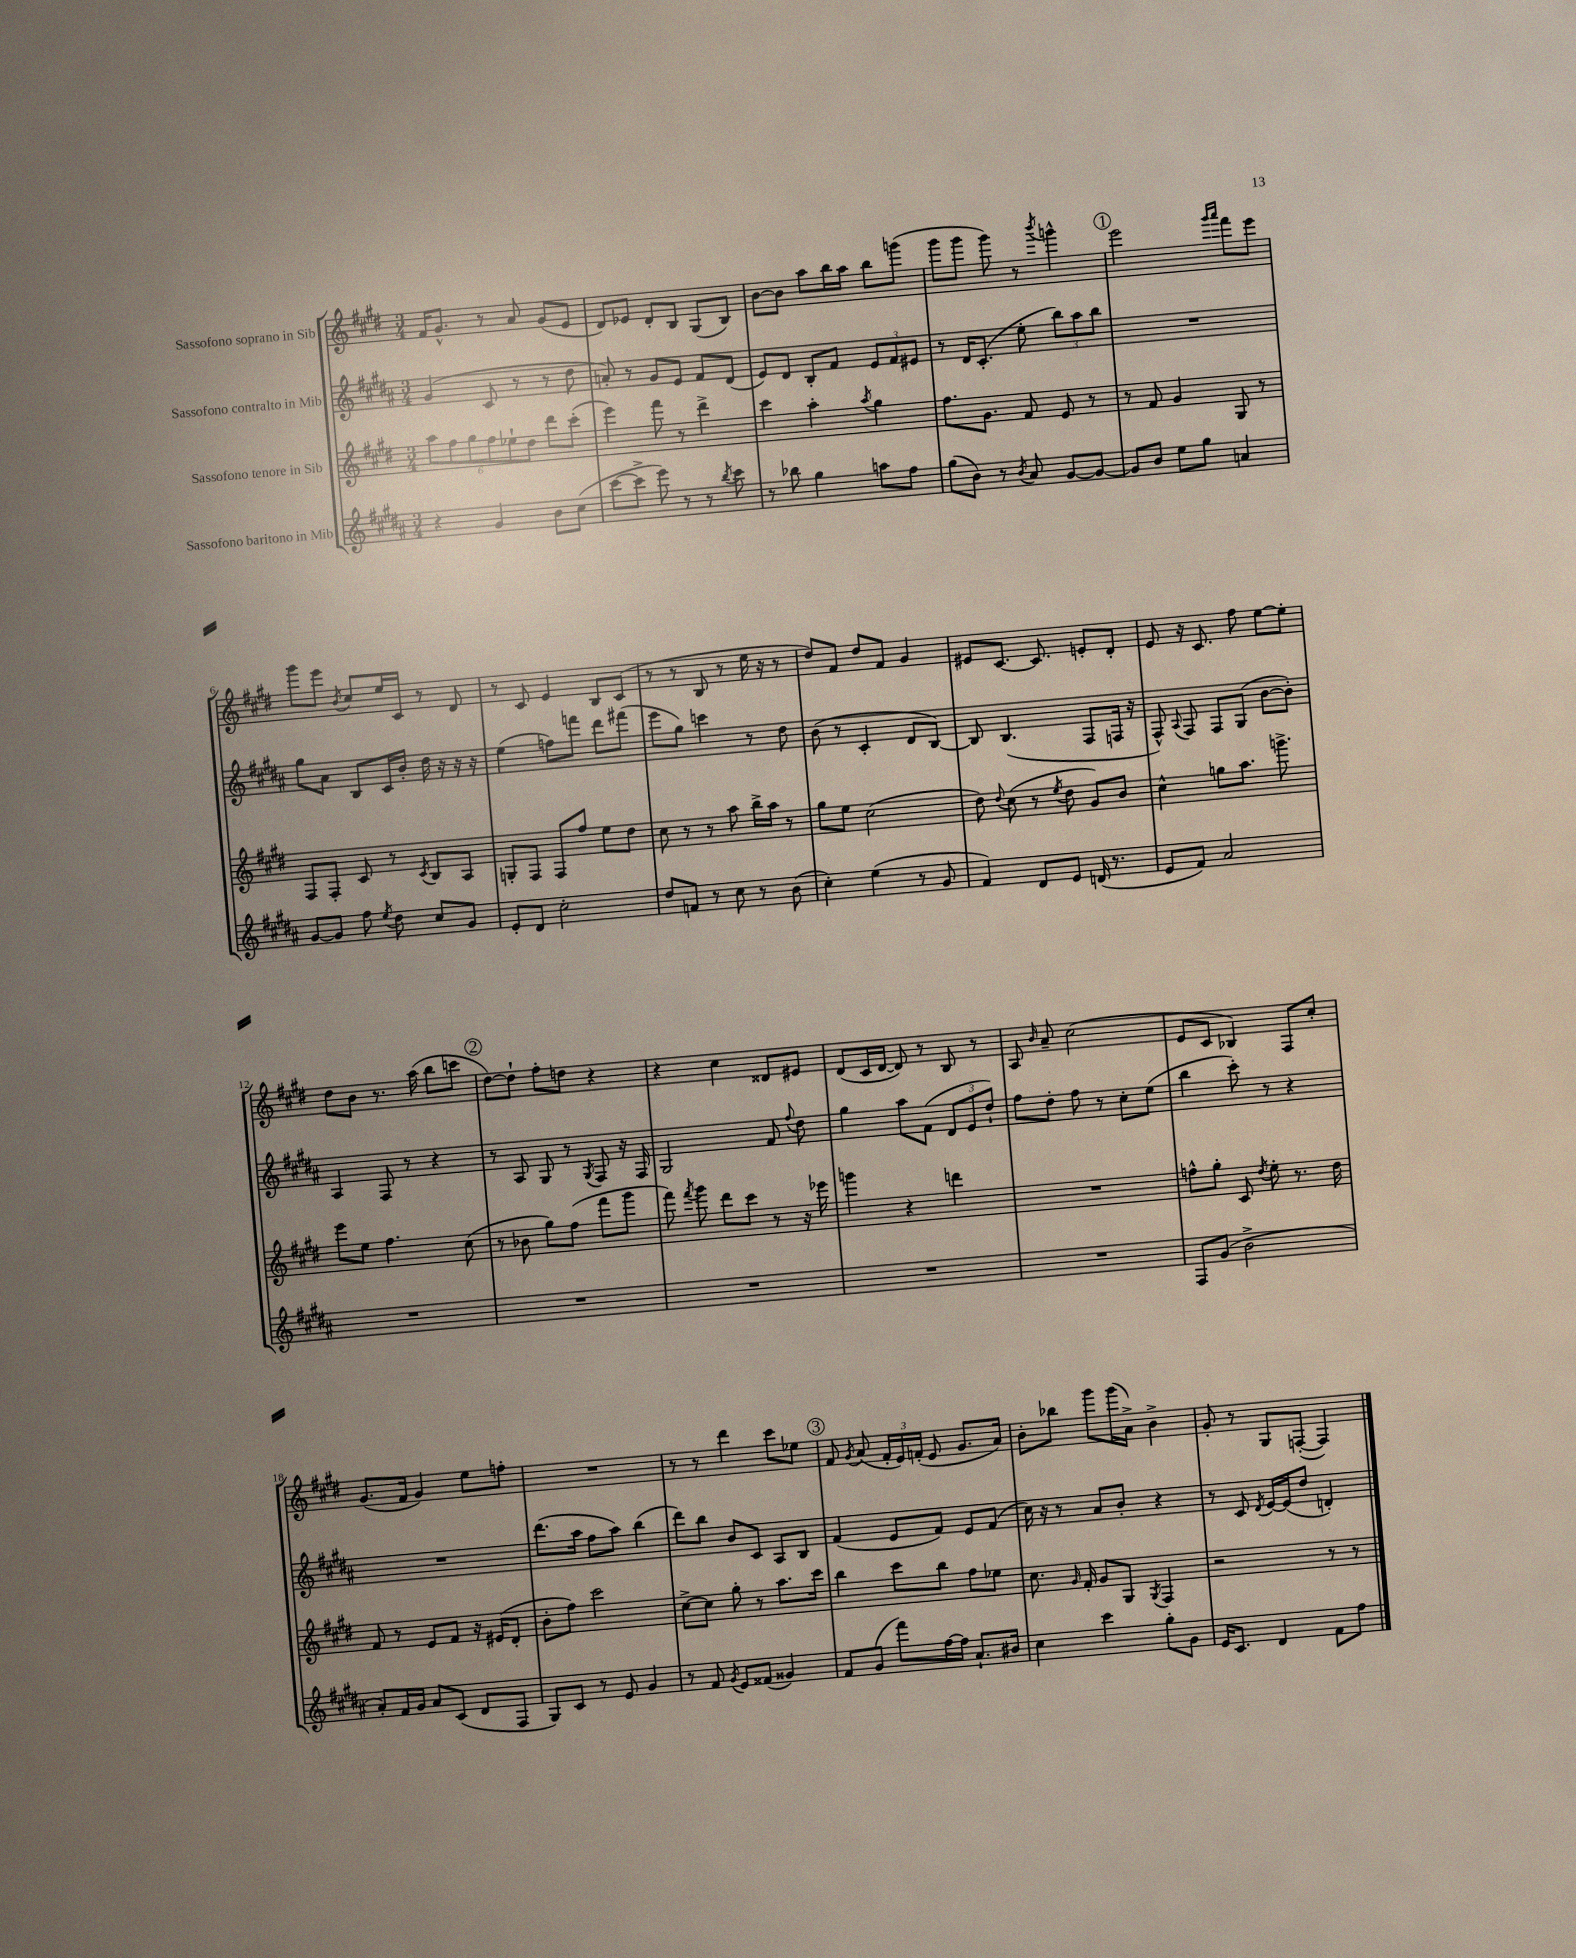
<<
\new StaffGroup <<
\new Staff = "s0" \with { instrumentName = "Sassofono soprano in Sib" } {
    \clef treble \key e \major \numericTimeSignature \time 3/4
    \autoBeamOff fis'16[ gis'8.]-^ r8 a'8 gis'8[( e'8] |
    dis'8[) ees'8] dis'8[-. b8] gis8[( b8]) |
    b'8[~ b'8] a''8[ b''16 a''16] b''8[ g'''8]( |
    gis'''8[ gis'''8] gis'''8) r8 \acciaccatura { b'''8 } g'''4-^ |
    \mark \markup { \circle "1" } e'''2 \grace { gis'''16[ a'''16] } fis'''8[ e'''8] |
    gis'''8[ e'''8] \acciaccatura { b'8 } cis''8[ e''16 cis'16] r8 dis'8 |
    r8 cis'8 e'4 b8[ cis'8]( |
    r8 r8 b8 r8 e''16 r16 r8 |
    dis''8[) fis'8] dis''8[ fis'8] gis'4 |
    eis'8[ cis'8.]~ cis'8. e'8[-. dis'8]-. |
    e'8 r16 cis'8. fis''8 e''8[~ e''8]-. |
    dis''8[ b'8] r8. a''16( b''8[ c'''8] |
    \mark \markup { \circle "2" } dis''8[~) dis''8]-! fis''8[-. d''8] r4 |
    r4 cis''4 disis'8[ eis'8] |
    dis'8[( cis'16 dis'16]~ dis'8) r8 b8 r8 |
    a8 \grace { b'16 } a'8-- cis''2( |
    e'8[ cis'8] bes4) fis8[ cis''8]-. |
    gis'8.[( fis'16] gis'4) e''8[ f''8]-. |
    R2. |
    r8 r8 dis'''4 cis'''8[ ees''8] |
    \mark \markup { \circle "3" } fis'8 \acciaccatura { gis'8 } a'8( \tuplet 3/2 { fis'16[-. e'16) f'16]-.( } e'8 gis'8.[ a'16]) |
    b'8[-. bes''8] gis'''8[ gis'''16( a'16]->) b'4-> |
    gis'8-. r8 gis8[ f8]~-.( f4) \bar "|." |
}
\new Staff = "s1" \with { instrumentName = "Sassofono contralto in Mib" } {
    \clef treble \key b \major \numericTimeSignature \time 3/4
    \autoBeamOff gis'4( cis'8 r8 r8 dis''8 |
    a'8-.) r8 gis'8[ e'8] fis'8[ dis'8]( |
    e'8[) dis'8] b8[-. fis'8] \tuplet 3/2 { e'8[ fis'8 eis'8] } |
    r8 dis'16[ cis'8.]-.( e''8-. \tuplet 3/2 { b''8[) ais''8 b''8] } |
    \mark \markup { \circle "1" } R2. |
    gis''8[ ais'8] b8[ cis'16 b'16]-. dis''16 r16 r16 r16 |
    e''4( f''8[) f'''8] dis'''8[ fis'''8]( |
    e'''8[ gis''8]) c'''4 r8 dis''8 |
    b'8( r8 cis'4-. dis'8[ b8]~) |
    b8 b4.( fis8[ f16] r16 |
    fis8-^) \appoggiatura { ais8 } fis8 fis8[ gis8]( b'8[~ b'8]-.) |
    ais4 fis8 r8 r4 |
    \mark \markup { \circle "2" } r8 ais8 gis8 r8 \acciaccatura { gis8 } fis8 r16 fis16 |
    gis2 fis'8 \appoggiatura { fis''8 } dis''8 |
    gis''4 ais''8[ fis'8]( \tuplet 3/2 { dis'8[ e'8 dis''8]-!) } |
    fis''8[ dis''8]-. fis''8 r8 cis''8[-. e''8]( |
    b''4 cis'''8-.) r8 r4 |
    R2. |
    dis'''8.[( ais''16] fis''8[ ais''8]) b''4( |
    dis'''8[) b''8] b'8[ cis'8] ais8[ b8] |
    \mark \markup { \circle "3" } fis'4( e'8[ fis'8]) e'8[ fis'8]( |
    cis''16) r16 r8 ais'8[ b'8]-. r4 |
    r8 cis'8 \acciaccatura { dis'8 } e'16[~ e'16( dis''8] d'4-.) \bar "|." |
}
\new Staff = "s2" \with { instrumentName = "Sassofono tenore in Sib" } {
    \clef treble \key e \major \numericTimeSignature \time 3/4
    \autoBeamOff \tuplet 6/4 { a''8[ fis''8 gis''8 fis''8 ees''8-! dis''8] } dis'''8[ cis'''8]-.( |
    e'''4) fis'''8 r8 dis'''4-> |
    cis'''4 a''4-. \acciaccatura { a''8 } gis''4 |
    fis''8.[ gis'8.] fis'8 e'8 r8 |
    \mark \markup { \circle "1" } r8 fis'8 gis'4 gis8 r8 |
    fis8[ fis8]-. cis'8 r8 \acciaccatura { cis'8 } b8[ a8] |
    g8[-. fis8] fis8[ fis''8] e''8[ dis''8] |
    cis''8 r8 r8 a''8 b''16[-> a''16] r8 |
    gis''8[ e''8] cis''2( |
    dis''8) \appoggiatura { dis''8 } cis''8( r8 \acciaccatura { e''8 } dis''8 gis'8[) b'8] |
    cis''4-^ g''8[ a''8.] g'''8.-> |
    e'''8[ e''8] fis''4. cis''8( |
    \mark \markup { \circle "2" } r8 bes'8 gis''8[) fis''8]( fis'''8[ gis'''8] |
    fis'''8) \acciaccatura { fis'''8 } gis'''8 dis'''8[ cis'''8] r8 r16 ees'''16 |
    g'''4 r4 d'''4 |
    R2. |
    f''8[-^ gis''8]-. cis'8 \acciaccatura { dis''8 } e''8-. r8. dis''16 |
    fis'8 r8 e'8[ fis'8] r16 eis'16[( dis'8]-. |
    b'8[-. fis''8]) cis'''2 |
    cis''8[~-> cis''8] gis''8-. r8 a''8.[ cis'''16] |
    \mark \markup { \circle "3" } b''4 cis'''8[ b''8] fis''8[ ees''8] |
    cis''8. \grace { gis'16 } fis'16-. gis'8[ gis8] \acciaccatura { gis8 } fis4 |
    r2 r8 r8 \bar "|." |
}
\new Staff = "s3" \with { instrumentName = "Sassofono baritono in Mib" } {
    \clef treble \key b \major \numericTimeSignature \time 3/4
    \autoBeamOff r4 gis'4 b'8[ cis''8]( |
    cis'''8[~ cis'''8]-> e'''8) r8 r8 \acciaccatura { b''8 } cis'''8 |
    r8 bes''8 gis''4 a''8[ fis''8] |
    gis''8[( b'8]) r8 \acciaccatura { b'8 } ais'8 gis'8[~ gis'8]~ |
    \mark \markup { \circle "1" } gis'8[ b'8] e''8[ gis''8] a'4 |
    gis'8[~ gis'8] fis''8 \acciaccatura { e''8 } dis''8 cis''8[ gis'8] |
    e'8[-. dis'8] cis''2-. |
    dis''8[ f'8] r8 cis''8 r8 b'8( |
    cis''4-.) e''4( r8 gis'8 |
    fis'4) dis'8[ e'8] d'16( r8. |
    e'8[ fis'8]) ais'2 |
    R2. |
    \mark \markup { \circle "2" } R2. |
    R2. |
    R2. |
    R2. |
    fis8[ gis'8]( b'2-> |
    ais'8[-.) fis'16 gis'16] ais'8[ cis'8]( dis'8[ fis8] |
    gis8[) cis'8] r8 e'8 gis'4 |
    r8 fis'8 \acciaccatura { gis'8 } e'8[ fisis'8]( gisis'4) |
    \mark \markup { \circle "3" } fis'8[ gis'8]( fis'''8[) fis''16~ fis''16] ais'8.[-! bis'16] |
    cis''4 cis'''4 gis''8[-. gis'8] |
    e'16[ cis'8.] dis'4 fis'8[ fis''8] \bar "|." |
}
>>
>>
